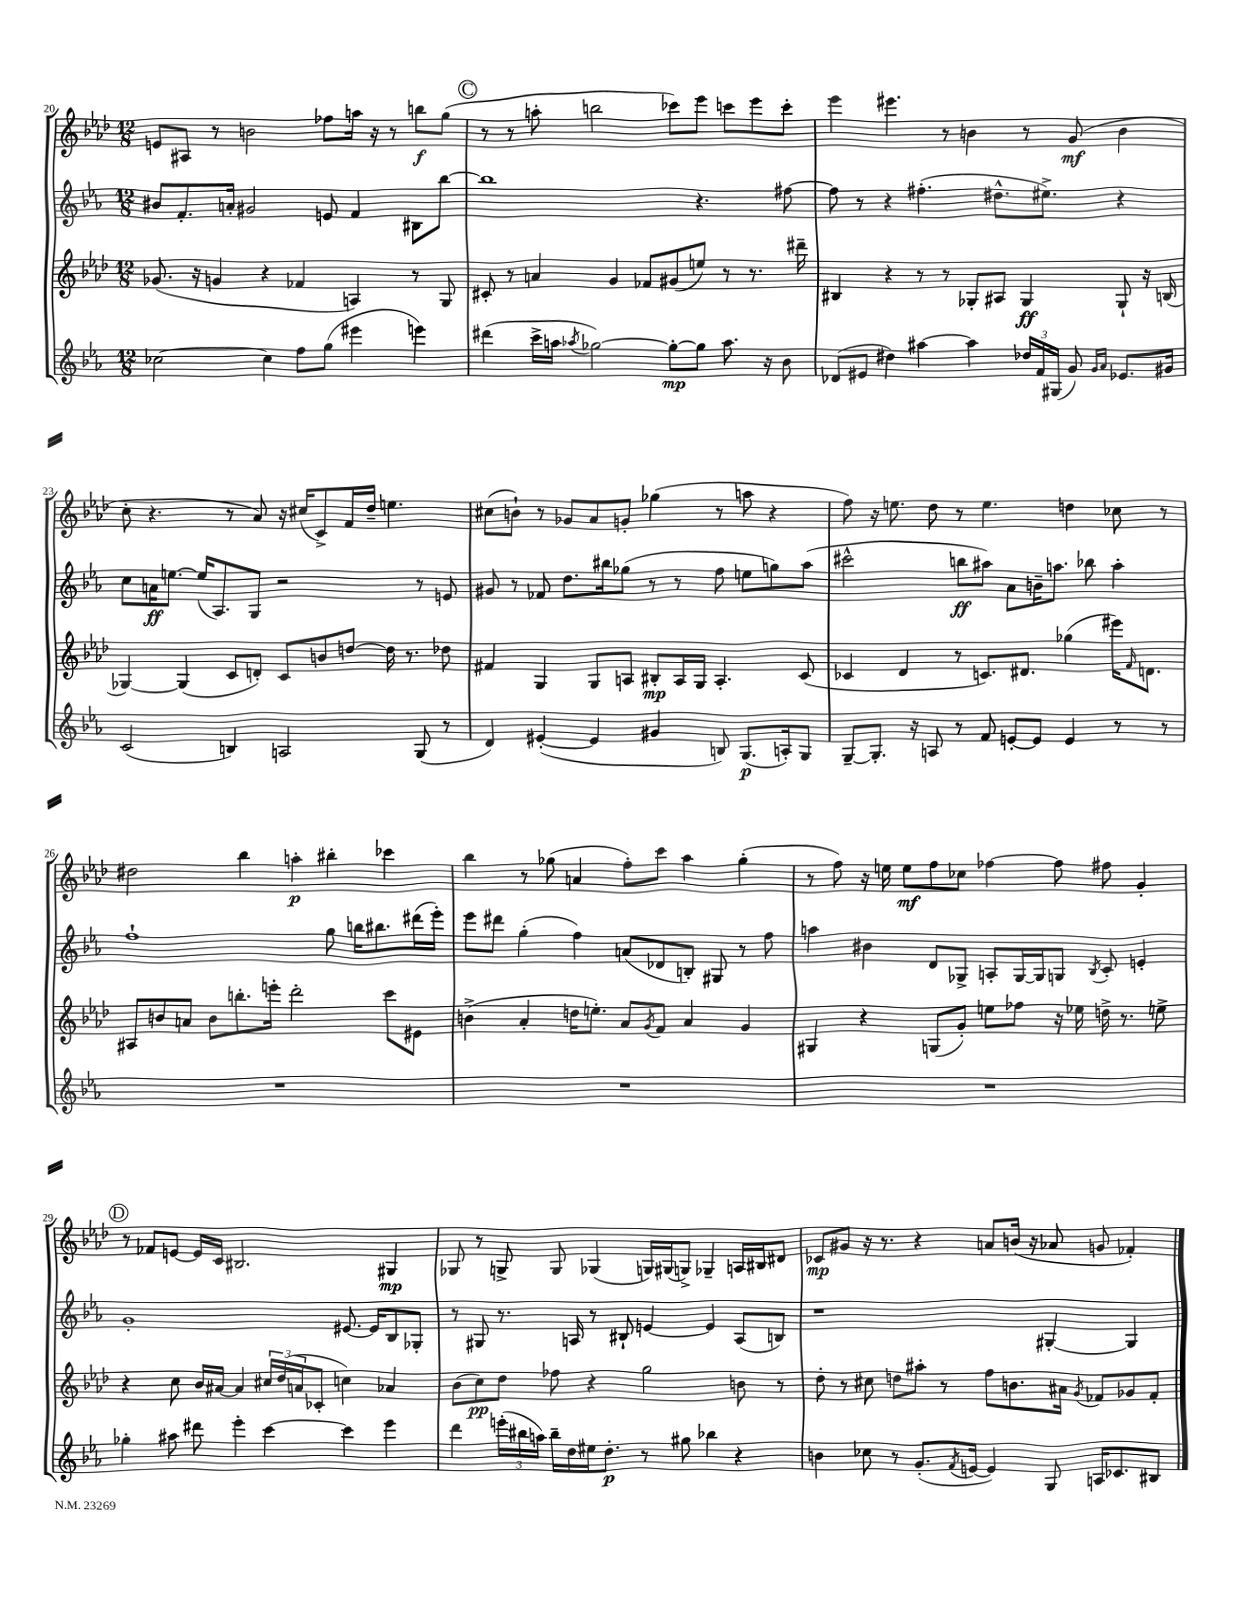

**kern	**kern	**kern	**kern
*staff4	*staff3	*staff2	*staff1
*clefG2	*clefG2	*clefG2	*clefG2
*k[b-e-a-]	*k[b-e-a-d-]	*k[b-e-a-]	*k[b-e-a-d-]
*M12/8	*M12/8	*M12/8	*M12/8
[2cc-	(8.g-	8b#	8e
.	.	8.f'	8A#
.	16r	.	.
.	4g	.	8r
.	.	16a'	.
.	.	2g#	2b
4cc-]	4r	.	.
8ff	4f-	.	.
(8gg	.	8e	8ff-
4eee#	4A)	4f	16aa
.	.	.	16r
.	.	.	8r
4eee)	8r	8B#	8bb
.	8G	[8bb-	(8gg
=	=	=	=
(4ddd#	8c#'	1bb-]	8r
.	8r	.	8r
16ccc^	4a	.	8aa'
16aa	.	.	.
8qaa-	.	.	.
[2gg-)	.	.	2bb
.	4g	.	.
.	8f-	.	.
8gg-'_	(8g#	.	8ccc-)
8gg-]	8ee)	4.r	8eee-
8.aa-	8r	.	8ccc
.	8.r	.	8eee-
16r	.	.	.
8b-	.	[8ff#	8ccc'
.	16ddd#~	.	.
=	=	=	=
(8d-	4B#	8ff#]	4eee-
8e#	.	8r	.
4dd#)	4r	4r	4.eee#
[4aa#	8r	(4.ff#'	.
.	8r	.	8r
4aa#]	8G-'	.	4b
.	8A#	8.dd#^^	.
24dd-	4G-	.	8r
24f	.	.	.
.	.	8.ee#^)	.
(24G#	.	.	.
8g)	.	.	(8g
16qqg	.	.	.
16qqa-	.	.	.
8.e-	8G-`	4r	4b
.	16r	.	.
16g#	(16B	.	.
=	=	=	=
(2c	[4G-)	8cc	8cc'
.	.	16a	4.r
.	.	[8.ee	.
.	(4G-]	.	.
.	.	(16ee]	.
.	.	8.A-)	.
4B)	8c	.	8r
.	8d')	8G	8a-)
2A	8c	2r	16r
.	.	.	(16cc#
.	8b	.	8c^)
.	[8dd	.	16f
.	.	.	16dd-~
.	16dd]	.	4.ee
.	8.r	.	.
(8G	.	8r	.
8r	8dd-	8e	.
=	=	=	=
4d)	4f#	8g#	(8cc#
.	.	8r	8b`)
([4e#'	4G	8f-	8r
.	.	8.dd	8g-
4e#]	8G	.	8a-
.	.	16bb#	.
.	8A	(8gg-	8g'
4g#	8B#'	8r	(4gg-
.	16A	8r	.
.	16G	.	.
8B)	4.A'	8ff	8r
(8.G	.	8ee	8aa
.	.	8gg)	4r
16A')	.	.	.
8G	(8c	(8aa-	.
=	=	=	=
[8G~	4c-	2ccc#^^	8ff)
8.G']	.	.	16r
.	.	.	8.ee
.	4d-	.	.
16r	.	.	.
8A	.	.	8dd-
8r	8r	8bb	8r
8f	8.c)	8aa#)	4.ee
[8e'	.	8a-	.
.	8.d#	.	.
8e]	.	16b~	.
.	.	8.aa	.
4e	(4gg-	.	4dd
.	.	8bb-	.
8r	16eee#)	4aa'	8cc-
.	16qqf	.	.
.	8.d	.	.
8r	.	.	8r
=	=	=	=
1.r	8A#	1ff`	2dd#
.	8b	.	.
.	8a	.	.
.	8b	.	.
.	8.bb'	.	4bb-
.	16eee'	.	.
.	2ddd-'	.	4aa'
.	.	8gg	4bb#'
.	.	16bb	.
.	.	8.bb#	.
.	8ccc	.	4ccc-
.	8e#	(16ddd#	.
.	.	16eee-')	.
=	=	=	=
1.r	(4b^	8eee-	4bb-
.	.	8ddd#	.
.	4a-'	(4gg'	8r
.	.	.	(8gg-
.	16dd	4ff)	4a
.	8.ee')	.	.
.	8a-	(8a	8ff')
.	8qg	.	.
.	8f	8d-	8ccc
.	4a-	8B')	4aa-
.	.	8G#	.
.	4g	8r	(4gg-'
.	.	8ff	.
=	=	=	=
1.r	4G#	4aa	8r
.	.	.	8ff)
.	4r	4b#	16r
.	.	.	16ee
.	.	.	8ee
.	(8G	8d	8ff
.	8g')	8G-^	8cc-
.	8ee	8A'	[4ff-
.	8ff-	[16G-	.
.	.	16G-]	.
.	16r	8G	8ff-]
.	16ee-	.	.
.	.	8qB-	.
.	16dd^	8c'	8ff#
.	8.r	.	.
.	.	4e'	4g'
.	8ee^	.	.
=	=	=	=
4gg-'	4r	1g'	8r
.	.	.	8f-
8aa#	8cc	.	[8e
8ddd#	16b-	.	16e]
.	[16a#	.	16c
4eee-'	4a#]	.	2.B#
[4ccc	24cc#	.	.
.	(24dd-	.	.
.	24a	.	.
.	8c-'	.	.
4ccc]	4cc)	[8.e#	.
.	.	16e#]	.
4eee-	4a-	8B-	4G#
.	.	8G-'	.
=	=	=	=
4ddd	(8b-	8r	8G-
.	8cc)	8G#	8r
(24eee'	8dd-	8.r	8G^
24bb#	.	.	.
24aa)	.	.	.
16bb#~	8ff-	.	8G
16dd	.	16A	.
16ee#	4r	8r	(4G-
8.dd'	.	.	.
.	.	8B#`	.
8r	2gg	[4e	16G)
.	.	.	(16G#
8gg#	.	.	8G^)
4bb-	.	4e]	4G-~
4r	8b	(8A	16A
.	.	.	16B#
.	8r	8B)	8d#
=	=	=	=
4b	8dd-'	1r	8c-
.	8r	.	8g#
8cc-	8cc#	.	16r
.	.	.	8.r
8r	8dd	.	.
(8.g'	8aa#'	.	4r
.	8r	.	.
8qf	.	.	.
[16e	.	.	.
4e])	8ff	.	8a
.	8.b	.	(16b
.	.	.	16r
8G	.	[4G#'	8a-
.	16a#	.	.
.	8qg	.	.
16A	8f-	.	8g
8.c-	.	.	.
.	8g-	4G#]	4f-')
8B#	8f-'	.	.
==	==	==	==
*-	*-	*-	*-
